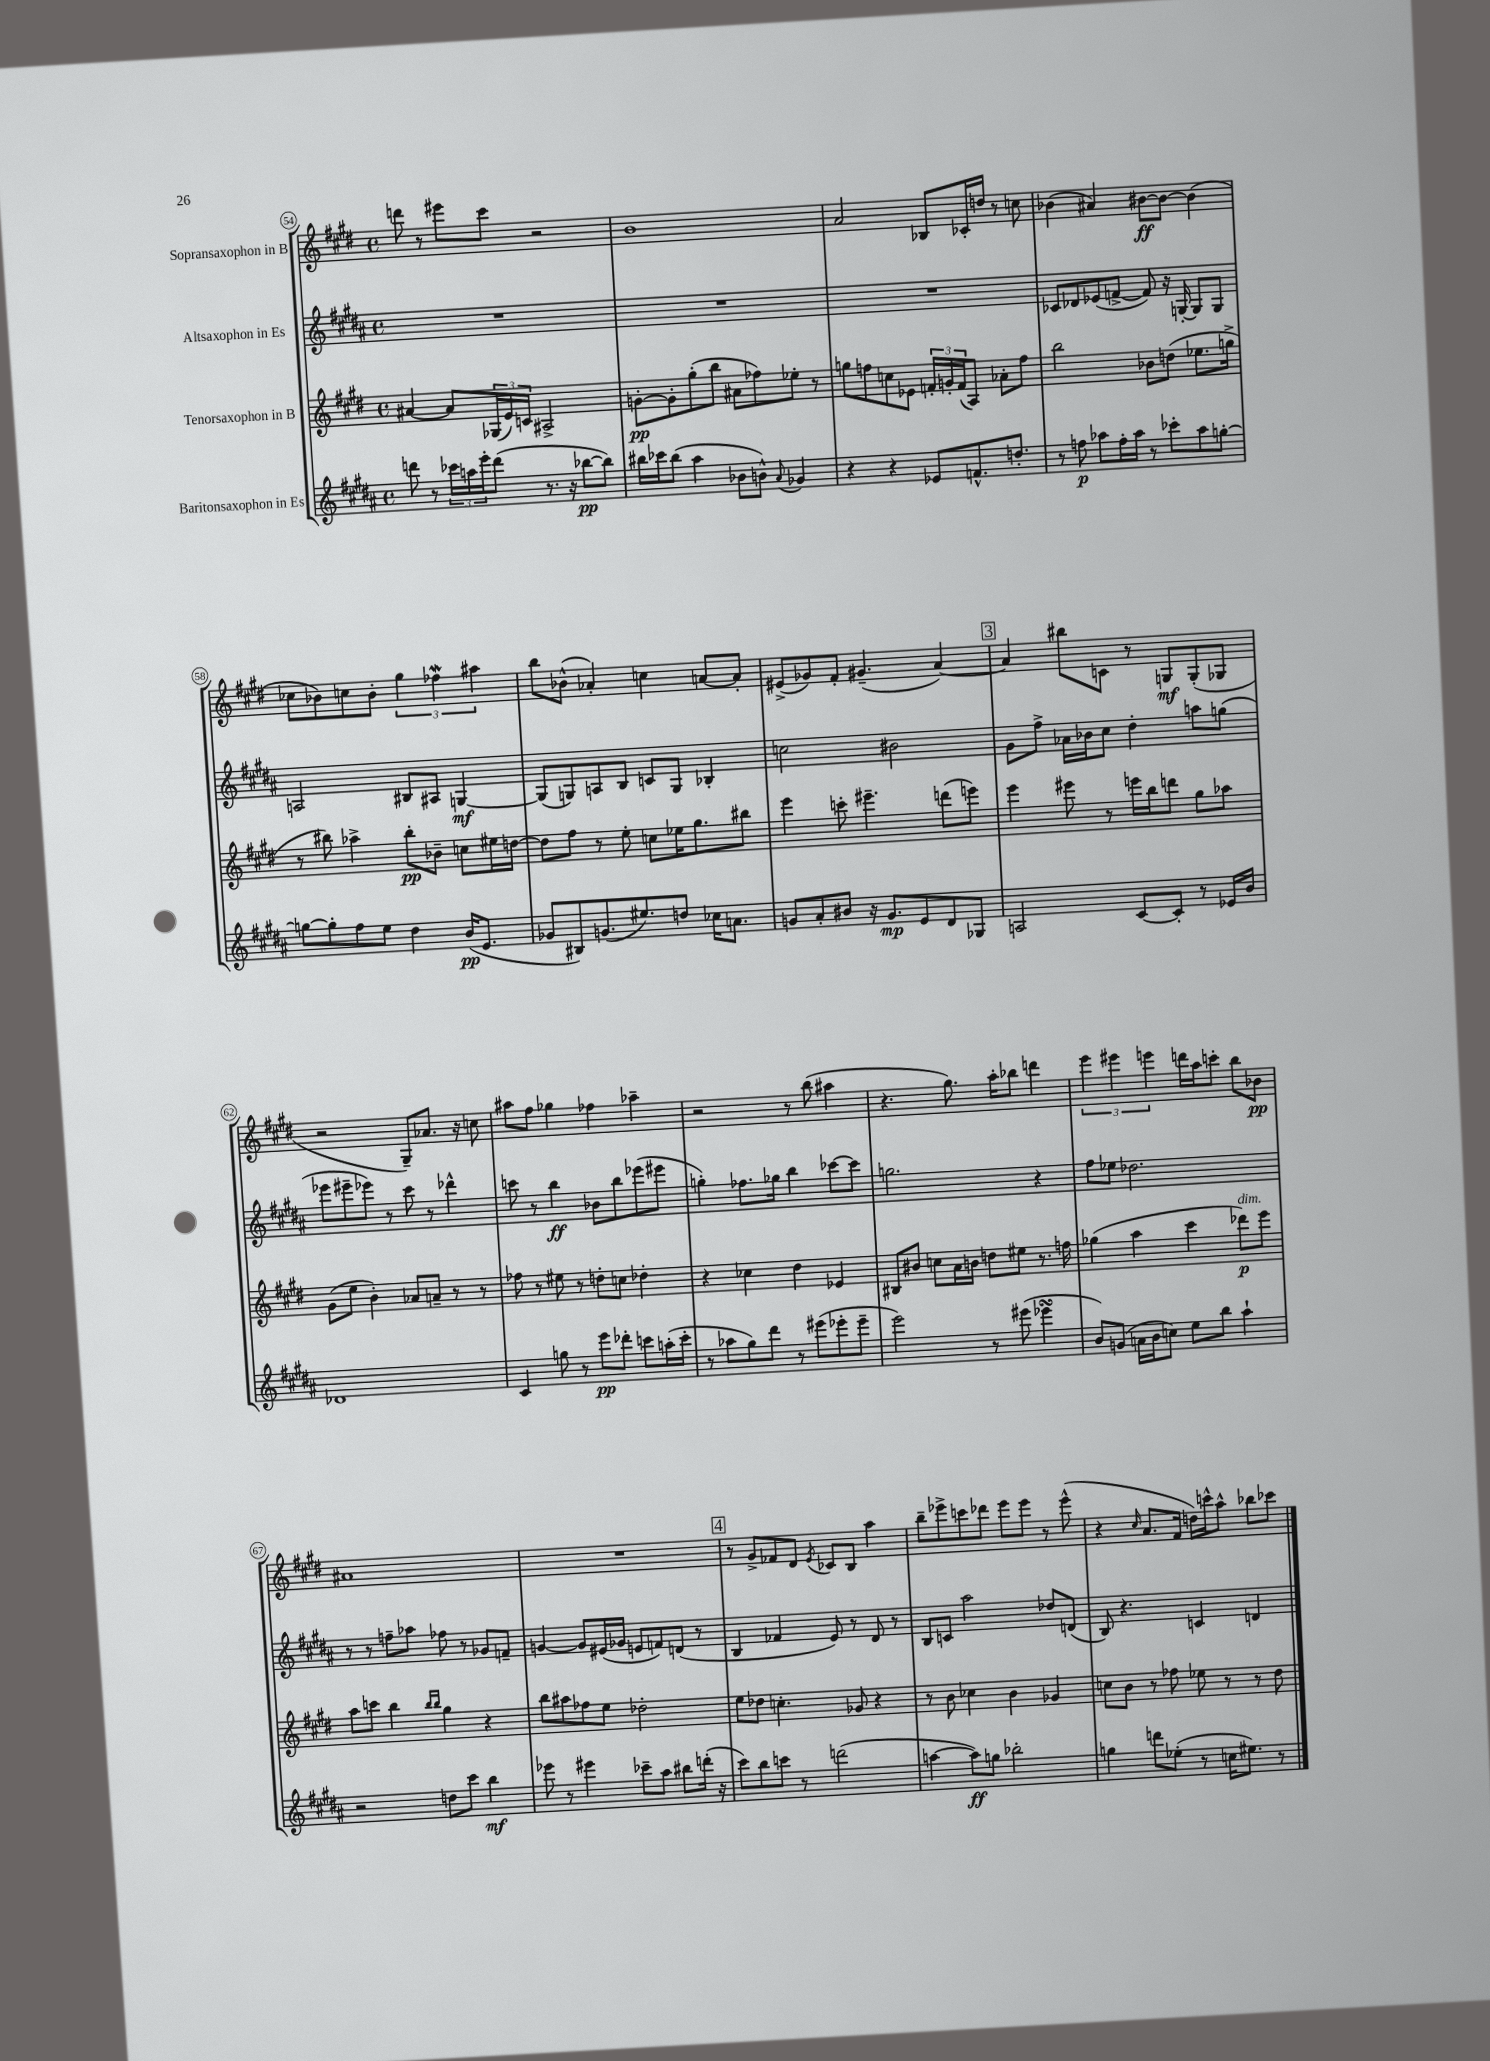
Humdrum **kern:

**kern	**kern	**kern	**kern
*staff4	*staff3	*staff2	*staff1
*clefG2	*clefG2	*clefG2	*clefG2
*k[f#c#g#d#a#]	*k[f#c#g#d#]	*k[f#c#g#d#a#]	*k[f#c#g#d#]
*M4/4	*M4/4	*M4/4	*M4/4
*met(c)	*met(c)	*met(c)	*met(c)
8ddd\	[4a#/	1r	8ddd\
8r	.	.	8r
24ccc-\LL	8a#/]L	.	8eee#\L
24aa\	.	.	.
24eee'\J	.	.	.
(8ddd\J	(24G-/L	.	8ccc#\J
.	24e/)	.	.
.	24c/JJ	.	.
8.r	2A#^/	.	2r
16r	.	.	.
[8bb-\L	.	.	.
8bb-\]J)	.	.	.
=	=	=	=
16bb#\LL	[8g'\L	1r	1b
16ccc-\J	.	.	.
(8bb#\J	8g'\]	.	.
4aa#\	(8gg#'\	.	.
.	8bb\J	.	.
8b-\L	8a#\L	.	.
8b^^\J)	8ff-\)	.	.
8qqa#/	.	.	.
4g-/	8ee-'\J	.	.
.	8r	.	.
=	=	=	=
4r	8gg\L	1r	2a/
.	8ff\	.	.
4r	8cc\	.	.
.	8e-\J	.	.
8e-/L	24f'/LL	.	8B-/L
.	24g'/	.	.
.	(24f/J	.	.
8.f^^/	8A/J)	.	16c-'/L
.	.	.	16dd/JJ
.	8a-'\L	.	8r
8.dd'/J	.	.	.
.	8ff\J	.	8cc\
=	=	=	=
8r	2bb\	8c-/L	(4b-\
8ff\	.	8d-/	.
8aa-\L	.	(8e-/	4a#/)
16ff'\L	.	[8f^/J	.
16aa-\JJ	.	.	.
8r	8b-\L	8f/])	[8b#\L
8ccc-'\L	(8dd\J	16r	8b#\_J
.	.	[16G'/	.
8aa-\	8.ee-\L	8G/]L	(4b#\]
[8gg'\J	.	8G/J	.
.	16gg^\Jk	.	.
=	=	=	=
8gg\_L	8r	2A/	8cc-\L
8gg'\]	8bb#\)	.	8b-\)
8ff#\	4aa-^\	.	8cc\
8ee\J	.	.	8b-'\J
4dd#\	8bb#'\L	8B#/L	6gg#\
.	8b-~\J	8A#/J	.
.	.	.	6ff-\
(16b/LK	8cc\L	[4G/	.
8.e/J	.	.	.
.	.	.	6aa#\
.	16ee#\L	.	.
.	[16dd\JJ	.	.
=	=	=	=
8g-/L	8dd\]L	(8G/]L	8bb\L
8B#/)	8ff#\J	8G/)	(8b-^^\J
(8.g/	8r	8A/	4a-'/)
.	8ee'\	8B/J	.
8.ee#/)	.	.	.
.	8cc\L	8c/L	4cc\
8dd/J	16ee-\K	8G/J	.
.	8.gg#\	.	.
16cc-\LK	.	4B-'/	[8a/L
8.a\J	.	.	.
.	8bb#\J	.	8a'/]J
=	=	=	=
8g/L	4eee\	2cc\	(8e#^/L
8a#'/	.	.	8g-/)
8b#/J	8ccc'\	.	8f#'/J
16r	4.eee#~\	.	(4.g#~/
8.g/L	.	.	.
.	.	2b#\	.
8e/	.	.	.
8d#/	(8ddd\L	.	[4a/)
8G-/J	8eee\J)	.	.
=	=	=	=
2A/	4eee\	8g#\L	4a/]
.	.	8ff#^\J	.
.	8eee#\	16a-\LL	8bb#\L
.	.	16b-\J	.
.	8r	8cc#\J	8c\J
[8c#/L	16eee\LL	4dd#'\	8r
.	16bb\J	.	.
8c#'/]J	8ddd\J	.	8G/L
8r	8gg#\L	8aa\L	(8G'/
16e-/LL	8aa-\J	(8gg\J	8G-/J
16b/JJ	.	.	.
=	=	=	=
1d-	(8g#\L	8eee-\L	2r
.	8ee\J	8eee#~\	.
.	4b'\)	8eee-\J)	.
.	.	8r	.
.	8a-/L	8ccc#\	8G#~/L)
.	8a~/J	8r	8.a-/J
.	8r	4ddd-^^\	.
.	.	.	16r
.	8r	.	8cc\
=	=	=	=
4c#/	8ff-\	8ccc\	8aa#\L
.	8r	8r	8ff#\J
8gg\	8ee#\	4bb\	4gg-\
8r	8r	.	.
8eee\L	8dd'\L	8b-\L	4ff-\
8ddd-'\J	8cc\J	8bb\	.
8ccc\L	4dd-'\	(8eee-\	4aa-~\
(16aa'\L	.	8eee#\J	.
16ccc'\JJ	.	.	.
=	=	=	=
8r	4r	4gg'\)	2r
8aa-\L	.	.	.
8gg#\)	4cc-\	8.ff-\L	.
8ddd#\J	.	.	.
.	.	16gg-\Jk	.
8r	4dd#\	4bb\	8r
(8eee#\L	.	.	(8bb\
8eee-'\	4e-/	[8ccc-\L	4aa#\
8eee-~\J	.	8ccc-\]J	.
=	=	=	=
2eee\)	8B#/L	2.gg\	4.r
.	8b#/J	.	.
.	8cc\L	.	.
.	16a\L	.	8.gg#\)
.	16b\JJ	.	.
8r	8dd\L	.	.
.	.	.	16aa'\LK
(8eee#\	8ee#\J	.	8bb-\J
4eee-\	8.r	4r	4ddd\
.	16ff\	.	.
=	=	=	=
8b/L)	(4gg-\	8ff#\L	6eee\
(8g/J	.	8ee-\J	.
.	.	.	6eee#\
16a\LL	4aa\	2.dd-\	.
16b\J	.	.	.
.	.	.	6eee\
8cc\J)	.	.	.
8ee\L	4ccc#\	.	16ddd\LL
.	.	.	16aa\J
8bb\J	.	.	8ccc'\J
4aa#`\	8ddd-\L)	.	8bb\L
.	8eee\J	.	8b-\J
=	=	=	=
2r	8aa\L	8r	1a#
.	8ccc\J	8r	.
.	4bb\	8ff~\L	.
.	.	8aa-\J	.
.	16qqbb/LL	.	.
.	16qqbb/JJ	.	.
8dd\L	4gg#\	8ff-\	.
8ccc#\J	.	8r	.
4bb\	4r	8g-/L	.
.	.	8f~/J	.
=	=	=	=
8eee-\	8bb\L	[4g/	1r
8r	8aa#\	.	.
4eee#\	8ff-\	8g/]L	.
.	8ee\J	(16e#/L	.
.	.	16g-/JJ	.
8ccc-~\L	2dd-'\	8e/L	.
8aa#\J	.	8f/)	.
8bb#\L	.	(8d/J	.
(16ddd'\Jk	.	8r	.
16r	.	.	.
=	=	=	=
8ccc#\L)	8ee\L	4B/	8r
8bb\	8dd-\J	.	8g#^/L
8ccc\J	4.cc'\	4f-/	8f-/
8r	.	.	8d#/J
.	.	.	8qe/
(2ddd\	.	8e/)	8c-/L
.	8g-/	8r	8B/J
.	4r	8d#/	4aa\
.	.	8r	.
=	=	=	=
[4aa\	8r	8B/L	8bb~\L
.	8b\	8c/J	8eee-^\
8aa\]L)	4cc-\	2aa#\	8ccc\
8gg\J	.	.	8ddd-\J
2bb-'\	4b\	.	8eee-\L
.	.	.	8eee-\J
.	4g-/	8dd-/L	8r
.	.	(8d/J	(8eee-^^\
=	=	=	=
4gg\	8cc\L	8B/)	4r
.	8b\J	4.r	.
.	.	.	16qqcc#/
8ddd\L	8r	.	8.a/L
(8ee-'\J	8ff-\	.	.
.	.	.	16f#/Jk
8r	8ee-\	4c/	16dd\LL)
.	.	.	16ccc^^\J
16cc\LK	8r	.	8aa^^\J
8.ee#\J)	.	.	.
.	8r	4d/	8bb-\L
8r	8dd#\	.	8ccc-\J
==	==	==	==
*-	*-	*-	*-
